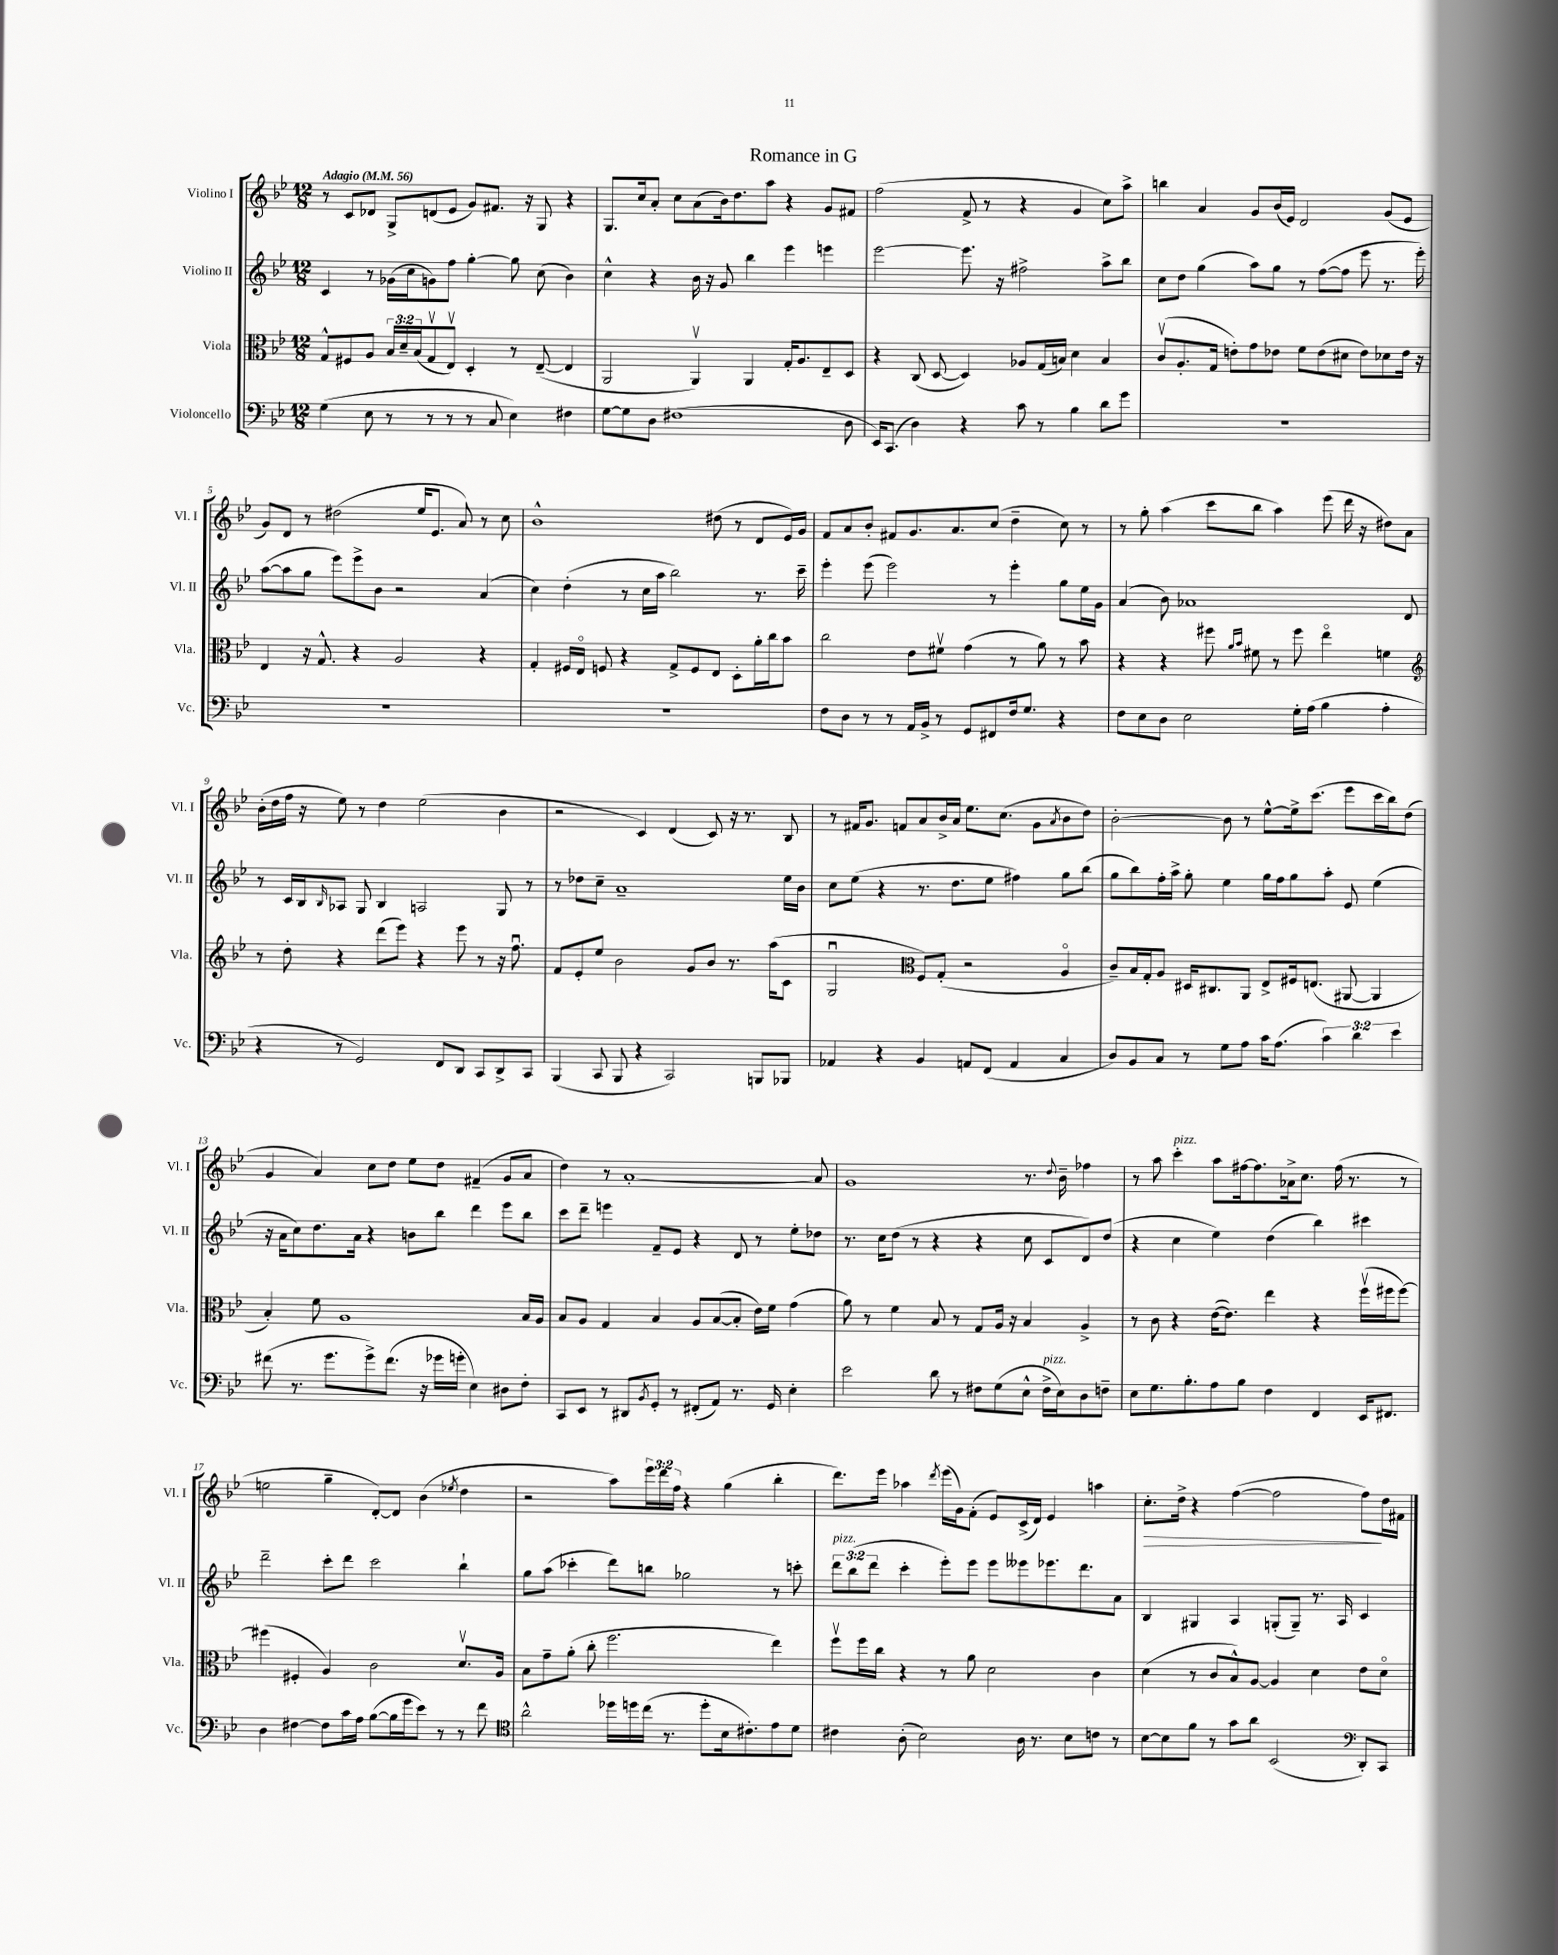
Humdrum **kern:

**kern	**kern	**kern	**kern	**dynam
*part4	*part3	*part2	*part1	*part1
*staff4	*staff3	*staff2	*staff1	*staff1
*I"Violoncello	*I"Viola	*I"Violino II	*I"Violino I	*
*I'Vc.	*I'Vla.	*I'Vl. II	*I'Vl. I	*
*clefF4	*clefC3	*clefG2	*clefG2	*
*k[b-e-]	*k[b-e-]	*k[b-e-]	*k[b-e-]	*
*M12/8	*M12/8	*M12/8	*M12/8	*
*MM56	*MM56	*MM56	*MM56	*
=1	=1	=1	=1	=1
!	!	!	!LO:TX:a:B:t=Adagio	!
(4G\	8G^^/L	4c/	8r	.
.	8F#X/	.	8c/L	.
8E-\	8A/J	8r	8d-X/J	.
8r	24B-/LL	(16g-X\LL	8G^/L	.
.	24d~/	.	.	.
.	.	16cc\J	.	.
.	(24B-/J	.	.	.
8r	8Gv/	8gn\)	(8dn/	.
8r	8E-v/J)	8ff\J	8e-/J	.
8r	4D'/	[4gg'\	8g/L)	.
8C/	.	.	8.f#X/J	.
4E-\)	8r	8gg\]	.	.
.	.	.	16r	.
.	([8E-~/	(8cc\	8G/	.
4F#X\	4E-/]	4b-\)	4r	.
=2	=2	=2	=2	=2
[8G\L	2AA/	4cc^^\	8.G/L	.
8G\]	.	.	.	.
.	.	.	16cc/k	.
8D\J	.	4r	8a'/J	.
(1F#X	.	.	8cc\L	.
.	4AAv/)	16b-\	(8a\	.
.	.	16r	.	.
.	.	8g/	16b-\k)	.
.	.	.	8.dd\	.
.	4AA/	4bb-\	.	.
.	.	.	8aa\J	.
.	16G'/KL	4eee-\	4r	.
.	8.A/	.	.	.
.	8E-~/	4eeen\	8g/L	.
8D\	8D/J	.	8f#X/J	.
=3	=3	=3	=3	=3
16EE-/KL)	4r	[2eee-\	(2ff\	.
(8.CC/J	.	.	.	.
4D\)	(8C/	.	.	.
.	[8D/	.	.	.
4r	4D/])	8.eee-\]	8f^/	.
.	.	.	8r	.
.	.	16r	.	.
8c\	8A-X/L	2ff#X^\	4r	.
8r	(16G/L	.	.	.
.	16Bn/JJ)	.	.	.
4B-\	4d\	.	4g/	.
8d\L	4B/	8aa^\L	8cc\L)	.
8g\J	.	8bb-\J	8aa^\J	.
=4	=4	=4	=4	=4
1.r	(8cv/L	8cc\L	4bbn\	.
.	8.A'/	8dd\J	.	.
.	.	(4gg\	4a/	.
.	16G/Jk	.	.	.
.	8en'\L)	.	.	.
.	8g\	8aa\L)	8g/L	.
.	8e-X\J	8gg\J	(16b-/L	.
.	.	.	16e-/JJ)	.
.	8f\L	8r	2d/	.
.	(8e-\	([8ff\L	.	.
.	8d#X\J	8ff\J]	.	.
.	8e-\L)	8eee-\	.	.
.	8d-X\	8.r	(8g/L	.
.	16e-\Jk	.	8e-/J	.
.	16r	16eee-'\)	.	.
!!LO:LB:g=z
=5	=5	=5	=5	=5
1.r	4E-/	([8aa\L	8g/L)	.
.	.	8aa\]	8d/J	.
.	16r	8gg\J	8r	.
.	8.G^^/	.	.	.
.	.	8eee-\L)	(2dd#X\	.
.	4r	8eee-^\	.	.
.	.	8b-\J	.	.
.	2A/	2r	.	.
.	.	.	16ee-/KL	.
.	.	.	8.e-/J	.
.	.	.	8a/)	.
.	4r	(4a/	8r	.
.	.	.	8cc\	.
=6	=6	=6	=6	=6
1.r	4G'/	4cc\)	1b-^^	.
.	16F#X/LL	(4dd'\	.	.
.	16E-/JJ	.	.	.
.	8Fn/	.	.	.
.	4r	8r	.	.
.	.	16cc\LL	.	.
.	.	16aa\JJ	.	.
.	8G^/L	2bb-\)	.	.
.	8F/	.	.	.
.	8E-/J	.	(8dd#X\	.
.	8D'\L	.	8r	.
.	16a'\L	8.r	8d/L	.
.	16cc\J	.	.	.
.	8b-\J	.	16e-/L)	.
.	.	16ccc~\	16g/JJ	.
=7	=7	=7	=7	=7
8F\L	2cc\	4eee-'\	8f/L	.
8D\J	.	.	8a/	.
8r	.	(8eee-\	8b-'/J	.
8r	.	2eee-\)	8f#X/L	.
16AA/LL	8e-\L	.	8.g/	.
16BB-^/JJ	.	.	.	.
8r	8f#Xv\J	.	.	.
.	.	.	8.a/	.
8GG/L	(4g\	.	.	.
8FF#X/	.	8r	(8cc/J	.
16F/k	8r	4eee-'\	4dd~\	.
8.G/J	.	.	.	.
.	8a\)	.	.	.
4r	8r	8gg\L	8cc\)	.
.	8b-\	16ee-\L	8r	.
.	.	16g\JJ	.	.
=8	=8	=8	=8	=8
8F\L	4r	(4a/	8r	.
8E-\	.	.	8gg'\	.
8D\J	4r	8b-\)	(4aa\	.
2E-\	.	1a-X	.	.
.	8ff#X\	.	8ccc\L	.
.	16qqa/LL	.	.	.
.	16qqb-/JJ	.	.	.
.	8f#X\	.	8bb-\J	.
.	8r	.	4aa\)	.
16G'\LL	8ff#\	.	.	.
(16A\JJ	.	.	.	.
4B-\	4ee-\	.	(8eee-\	.
.	.	.	16ddd\	.
.	.	.	16r	.
4A'\	4fn\	.	8dd#X\L)	.
.	.	8d/	8a\J	.
!!LO:LB:g=z
=9	=9	=9	=9	=9
*	*clefG2	*	*	*
4r	8r	8r	(16b-'\LL	.
.	.	.	16dd\	.
.	8dd'\	16c/LL	16ff\JJ	.
.	.	16B-/J	16r	.
.	.	16qqB-/	.	.
8r	4r	8A-X/J	8ee-\)	.
2GG/)	.	8G/	8r	.
.	(8ddd\L	4B-/	4dd\	.
.	8eee-\J)	.	.	.
.	4r	2An/	(2ee-\	.
8FF/L	.	.	.	.
8DD/J	8eee-\	.	.	.
8CC/L	8r	.	.	.
8DD^/	16r	8G/	4b-\	.
.	8.ffu\	.	.	.
8CC/J	.	8r	.	.
=10	=10	=10	=10	=10
(4BBB-/	8f/L	8r	2r	.
.	8e-'/	8dd-X\L	.	.
8CC/	8ee-/J	8cc~\J	.	.
8BBB-/	2b-\	1a~	.	.
4r	.	.	4c/)	.
2CC/)	.	.	(4d/	.
.	8g/L	.	.	.
.	8b-/J	.	8c/)	.
.	8.r	.	16r	.
.	.	.	8.r	.
8BBBn/L	.	.	.	.
.	(16aa\KL	.	.	.
8BBB-X/J	8c\J	16ee-\LL	8B-/	.
.	.	16b-\JJ	.	.
=11	=11	=11	=11	=11
4AA-X/	2Gu/	8cc\L	8r	.
.	.	(8ee-\J	16f#X/KL	.
.	.	.	8.g/J	.
4r	.	4r	.	.
.	.	.	8fn/L	.
*	*clefC3	*	*	*
4BB-/	8F/L)	8.r	8a/	.
.	(8G'/J	.	16b-^/L	.
.	.	8.dd\L	16a/JJ	.
8AAn/L	2r	.	8.ee-\L	.
(8FF/J	.	8ee-\J	.	.
.	.	.	(8.cc\J	.
4AA/	.	4ff#X\)	.	.
.	.	.	8g\L	.
.	.	.	8qa/	.
4C/	4A/	8gg\L	8b-\	.
.	.	(8bb-\J	8dd\J)	.
=12	=12	=12	=12	=12
8D/L)	8c~/L)	8gg\L	[2b-'\	.
8BB-/	16B-/L	8bb-\)	.	.
.	16G'/J	.	.	.
8C/J	8A/J	16ff'\L	.	.
.	.	16aa^\JJ	.	.
8r	16D#X/KL	8gg'\	.	.
.	8.C#X/	.	.	.
8G\L	.	4ee-\	8b-\]	.
8A\J	8AA/J	.	8r	.
16c\KL	8E-^/L	16gg\LL	[8ee-^^\L	.
(8.A\J	.	16ff\J	.	.
.	16F#X/k	8gg\	16ee-^\k]	.
.	(8.En/J	.	(8.ccc\J	.
6c\)	.	8aa'\J	.	.
.	[8AA#X/	8e-/	8eee-\L	.
6d\	.	.	.	.
.	4AA#/]	(4ee-\	16ccc\L	.
.	.	.	16bb-\J)	.
6e-\	.	.	.	.
.	.	.	(8dd\J	.
!!LO:LB:g=z
=13	=13	=13	=13	=13
(8f#X\	4B-'/)	16r	4g/	.
.	.	16a\KL	.	.
8.r	.	8cc\)	.	.
.	8f\	8.dd\	4a/)	.
8.g\L	.	.	.	.
.	1A	.	.	.
.	.	16a\Jk	.	.
8g^\)	.	4r	8cc\L	.
(8.f#\J	.	.	8dd\J	.
.	.	8bn\L	8ee-\L	.
16r	.	.	.	.
16g-X\LL	.	8bb-\J	8dd\J	.
16gn'\JJ	.	.	.	.
4E-\)	.	4ddd\	(4f#X~/	.
8D#X\L	.	8eee-\L	8g/L	.
8F'\J	16B-/LL	8bb-\J	8a/J	.
.	16A/JJ	.	.	.
=14	=14	=14	=14	=14
8CC/L	8B-/L	8ccc\L	4dd\)	.
8EE-/J	8A/J	8ddd~\J	.	.
8r	4G/	4eeen\	8r	.
8DD#X/L	.	.	[1a'	.
8qBB-/	.	.	.	.
8GG'/J	4B-/	8f~/L	.	.
8r	.	8e-/J	.	.
(8FF#X'/L	8A/L	4r	.	.
8AA/J)	([8B-/	.	.	.
8.r	8B-'/J]	8d/	.	.
.	16e-\LL)	8r	.	.
16GG/	16f\JJ	.	.	.
4E-'\	(4g\	8ee-'\L	.	.
.	.	8dd-X\J	8a/]	.
=15	=15	=15	=15	=15
2e-\	8a\)	8.r	1g	.
.	8r	.	.	.
.	.	16cc\KL	.	.
.	4f\	(8dd\J	.	.
.	.	8r	.	.
8d\	8B-/	4r	.	.
8r	8r	.	.	.
8F#X\L	8G/L	4r	.	.
(8G\	16A/Jk	.	.	.
.	16r	.	.	.
8E-^^\J	4B-/	8cc\	8.r	.
!LO:TX:a:i:t=pizz.	!	!	!	!
16F#^\LL	.	8c/L	.	.
.	.	.	8qqdd/	.
16E-\J)	.	.	16b-~\	.
8D\	4A^/	8d/)	4ff-X\	.
8Fn~\J	.	(8dd/J	.	.
=16	=16	=16	=16	=16
8E-\L	8r	4r	8r	.
8.G\	8c\	.	8aa\	.
!	!	!	!LO:TX:a:i:t=pizz.	!
.	4r	4cc\	4ccc'\	.
8.B-'\	.	.	.	.
8A\	([16e-\KL	4ee-\)	8aa\L	.
.	8.e-\J])	.	.	.
8B-\J	.	.	[16ff#X\k	.
.	.	.	8.ff#\]	.
4F\	4ee-\	(4dd\	.	.
.	.	.	16a-X^\k	.
.	.	.	8.cc\J	.
4FF/	4r	4bb-\)	.	.
.	.	.	(16ff#\	.
.	.	.	8.r	.
16EE-/KL	(16ffv\LL	4ccc#X\	.	.
8.FF#X/J	16ff#X\J	.	.	.
.	[8ff#\J)	.	8r	.
!!LO:LB:g=z
=17	=17	=17	=17	=17
4D\	(4ff#X\]	2ddd~\	2een\	.
[4F#X\	4F#X'/	.	.	.
8F#\L]	4A/)	8ccc'\L	4gg~\	.
16c\L	.	8ddd\J	.	.
16A\JJ	.	.	.	.
([8B-\L	2c\	2ccc\	[8d'/L)	.
16B-\L]	.	.	8d/J]	.
16g\J	.	.	.	.
8e-\J)	.	.	(4b-\	.
8r	.	.	.	.
.	.	.	8qee-X/	.
8r	8.dv/L	4bb-`\	4dd\	.
8f\	.	.	.	.
.	16A/Jk	.	.	.
=18	=18	=18	=18	=18
*clefC4	*	*	*	*
2a^^\	8B-\L	8gg\L	2r	.
.	8g~\	(8aa\J	.	.
.	(8a'\J	4ccc-X'\	.	.
.	8cc'\	.	.	.
16dd-X\LL	2.ff\	8ddd\L)	8aa\L)	.
16ddn\	.	.	.	.
(16cc\JJ	.	8bbn\J	24eee-\L	.
.	.	.	24ddd\	.
8.r	.	.	.	.
.	.	.	24ff\JJ	.
.	.	2gg-X\	4r	.
8dd'\L	.	.	.	.
16B-\k	.	.	(4gg\	.
8.c#X'\)	.	.	.	.
8e-\	4ee-\)	8r	4bb-'\	.
8d\J	.	8cccn'\	.	.
=19	=19	=19	=19	=19
!	!	!LO:TX:a:i:t=pizz.	!	!
4c#X\	8ffv\L	12ddd\L	8.ddd\L)	.
.	.	(12bb-\	.	.
.	16ff\L	.	.	.
.	.	12ddd\J	.	.
.	16cc\JJ	.	16eee-\Jk	.
(8A'\	4r	4ccc'\	4aa-X\	.
2B-\)	.	.	.	.
.	.	.	8qddd/	.
.	8r	8eee-'\L)	(16eee-\LL	.
.	.	.	16g\J)	.
.	8a\	8eee-\J	(8f'\J	.
.	2d\	8eee-\L	8e-/L)	.
16A\	.	8eee--X\	(16c^/L	.
8.r	.	.	16d/JJ)	.
.	.	8.eee-X\	4e-/	.
8B-\L	.	.	.	.
.	.	8.ddd\	.	.
8cn\J	4c\	.	4aan\	.
8r	.	8a\J	.	.
=20	=20	=20	=20	=20
!	!	!	!	!LO:HP:b
[8B-\L	(4d\	4B-/	8.cc'\L	>
8B-\]	.	.	.	.
.	.	.	16dd^\Jk	.
8f\J	8r	4G#X/	4r	.
8r	8c/L	.	.	.
8g\L	8B-^^/)	4A/	([4ff\	.
8a\J	[8A/J	.	.	.
(2BB-/	4A/]	(8Gn'/L	2ff\]	.
.	.	8G~/J)	.	.
.	4d\	8.r	.	.
.	.	16A/	.	.
*clefF4	*	*	*	*
8DD'/L)	8e-\L	4c/	8ff\L)	.
8CC/J	8d\J	.	16dd\L	]
.	.	.	16f#X\JJ	.
==	==	==	==	==
*-	*-	*-	*-	*-
